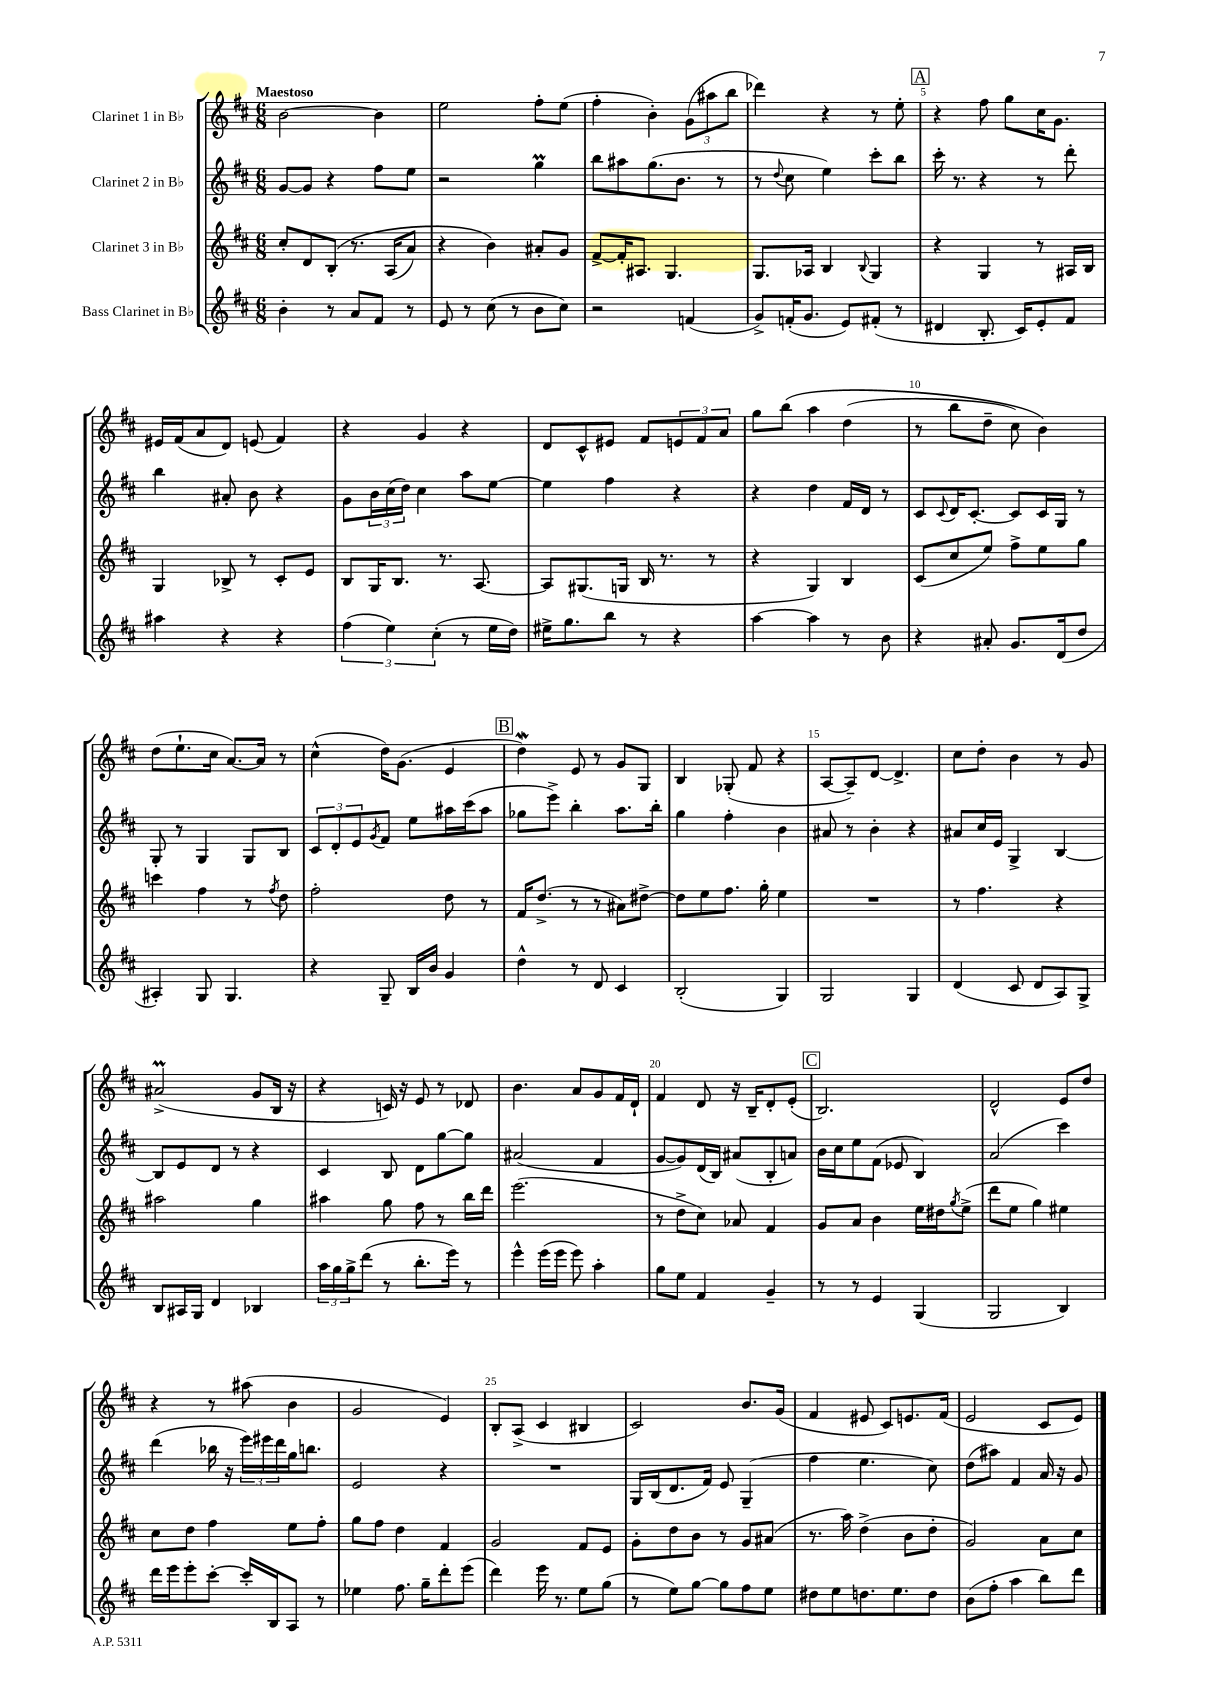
<<
\new StaffGroup <<
\new Staff = "s0" \with { instrumentName = "Clarinet 1 in Bb" } {
    \clef treble \key d \major \numericTimeSignature \time 6/8 \tempo "Maestoso"
    b'2~ b'4 |
    e''2 fis''8-. e''8( |
    fis''4-. b'4-.) \tuplet 3/2 { g'8( ais''8 b''8 } |
    des'''4) r4 r8 e''8-. |
    \mark \markup { \box "A" } r4 fis''8 g''8 cis''16 g'8. |
    eis'16 fis'16( a'8 d'8) e'8( fis'4) |
    r4 g'4 r4 |
    d'8 cis'8-^ eis'8 fis'8 \tuplet 3/2 { e'8 fis'8 a'8 } |
    g''8 b''8\( a''4 d''4( |
    r8 b''8 d''8-- cis''8) b'4\) |
    d''8( e''8.-! cis''16 a'8.~) a'16 r8 |
    cis''4-^( d''16) g'8.( e'4 |
    \mark \markup { \box "B" } d''4\mordent) e'8 r8 g'8 g8 |
    b4 ges8-.( fis'8 r4 |
    a8~ a8--) d'8~ d'4.-> |
    cis''8 d''8-. b'4 r8 g'8 |
    ais'2->\prall( g'8 b16 r16 |
    r4 c'16) r16 e'8 r8 des'8 |
    b'4. a'8 g'8 fis'16 d'16-! |
    fis'4 d'8 r16 b16-- d'8-. e'8-.( |
    \mark \markup { \box "C" } b2.) |
    d'2-^ e'8 d''8 |
    r4 r8 ais''8( b'4 |
    g'2 e'4) |
    b8-. a8->( cis'4 bis4 |
    cis'2) b'8. g'16( |
    fis'4 eis'8 cis'8) e'8. fis'16( |
    e'2 cis'8 e'8) \bar "|." |
}
\new Staff = "s1" \with { instrumentName = "Clarinet 2 in Bb" } {
    \clef treble \key d \major \numericTimeSignature \time 6/8
    g'8~ g'8 r4 fis''8 e''8 |
    r2 g''4\prall |
    b''8 ais''8 g''8.( b'8. r8 |
    r8 \appoggiatura { d''8 } cis''8 e''4) cis'''8-. b''8 |
    \mark \markup { \box "A" } cis'''16-. r8. r4 r8 d'''8-. |
    b''4 ais'8-. b'8 r4 |
    g'8 \tuplet 3/2 { b'16 cis''16( d''16) } cis''4 a''8 e''8~ |
    e''4 fis''4 r4 |
    r4 d''4 fis'16 d'16 r8 |
    cis'8 \appoggiatura { cis'8 } d'16 cis'8.~-. cis'8 cis'16 g16 r8 |
    g8-. r8 g4 g8 b8 |
    \tuplet 3/2 { cis'8 d'8-. e'8 } \acciaccatura { g'8 } fis'8 e''8 ais''16 cis'''16( ais''8 |
    \mark \markup { \box "B" } ges''8 e'''8->) b''4-. a''8. b''16-. |
    g''4 fis''4-. b'4 |
    ais'8 r8 b'4-. r4 |
    ais'8 cis''16 e'16 g4-> b4~ |
    b8 e'8 d'8 r8 r4 |
    cis'4 b8 d'8 g''8~ g''8 |
    ais'2( fis'4 |
    g'8~ g'8) d'16( b16) ais'8( b8-. a'8) |
    \mark \markup { \box "C" } b'16 cis''16 e''8 fis'8( ees'8 b4) |
    a'2( cis'''4) |
    d'''4( bes''16 r16 \tuplet 3/2 { e'''16) eis'''16 d'''16 } g''16 b''8. |
    e'2 r4 |
    R2. |
    g16 b16( d'8. fis'16) e'8 g4--( |
    fis''4 e''4. cis''8) |
    d''8( ais''8) fis'4 a'16 r16 g'8 \bar "|." |
}
\new Staff = "s2" \with { instrumentName = "Clarinet 3 in Bb" } {
    \clef treble \key d \major \numericTimeSignature \time 6/8
    cis''8-. d'8 b8-.\( r8. a16( a'8) |
    r4 b'4\) ais'8-. g'8 |
    fis'8~-> fis'16-. ais8. g4. |
    g8. aes16 b4 \appoggiatura { b8 } g4 |
    \mark \markup { \box "A" } r4 g4 r8 ais16 b16 |
    g4 bes8-> r8 cis'8-. e'8 |
    b8 g16 b8. r8. a8.~ |
    a8 gis8.( g16 b16 r8. r8 |
    r4 g4) b4 |
    cis'8( cis''8 e''8) fis''8-> e''8 g''8 |
    c'''4 fis''4 r8 \acciaccatura { fis''8 } d''8 |
    fis''2-. d''8 r8 |
    \mark \markup { \box "B" } fis'16 d''8.->( r8 r8 ais'8) dis''8~-> |
    dis''8 e''8 fis''8. g''16-. e''4 |
    R2. |
    r8 fis''4. r4 |
    ais''2 g''4 |
    ais''4 g''8 fis''8 r8 b''16 d'''16 |
    e'''2.( |
    r8 d''8-> cis''8) aes'8 fis'4 |
    \mark \markup { \box "C" } g'8 a'8 b'4 e''16 dis''16 \acciaccatura { g''8 } e''8->( |
    d'''8 e''8 g''4) eis''4 |
    cis''8 d''8 fis''4 e''8 fis''8-. |
    g''8 fis''8 d''4 fis'4 |
    g'2 fis'8 e'8 |
    g'8-. d''8 b'8 r8 g'8 ais'8( |
    r8. a''16) d''4->( b'8 d''8-. |
    g'2) a'8 cis''8 \bar "|." |
}
\new Staff = "s3" \with { instrumentName = "Bass Clarinet in Bb" } {
    \clef treble \key d \major \numericTimeSignature \time 6/8
    b'4-. r8 a'8 fis'8 r8 |
    e'8 r8 cis''8( r8 b'8 cis''8) |
    r2 f'4( |
    g'8->) f'16-.( g'8. e'8) fis'8-.( r8 |
    \mark \markup { \box "A" } dis'4 b8.-. cis'16) e'8-. fis'8 |
    ais''4 r4 r4 |
    \tuplet 3/2 { fis''4( e''4) cis''4-.( } r8 e''16 d''16) |
    eis''16-> g''8. b''8 r8 r4 |
    a''4~ a''4 r8 b'8 |
    r4 ais'8-. g'8. d'16( d''8 |
    ais4-.) g8 g4. |
    r4 g8-- b16 b'16 g'4 |
    \mark \markup { \box "B" } d''4-^ r8 d'8 cis'4 |
    b2-.( g4) |
    g2 g4 |
    d'4( cis'8 d'8 a8) g8-> |
    b8 ais16 g16 d'4 bes4 |
    \tuplet 3/2 { a''16 g''16 g''16-> } d'''8( r8 b''8.-. e'''16) r8 |
    e'''4-^ e'''16( e'''16 e'''8) a''4-. |
    g''8 e''8 fis'4 g'4-- |
    \mark \markup { \box "C" } r8 r8 e'4 g4( |
    g2 b4) |
    d'''16 e'''16 e'''8-. cis'''8~-. cis'''16-. b16 a8 r8 |
    ees''4 fis''8. g''16-- d'''8-. e'''8( |
    d'''4) e'''16 r8. e''8 g''8( |
    r8 e''8) g''8~ g''8 fis''8 e''8 |
    dis''8 e''8 d''8. e''8. d''8 |
    b'8( fis''8-. a''4 b''8) d'''8 \bar "|." |
}
>>
>>
\layout { \context { \Score \override BarNumber.break-visibility = ##(#f #t #t) barNumberVisibility = #(every-nth-bar-number-visible 5) } }
